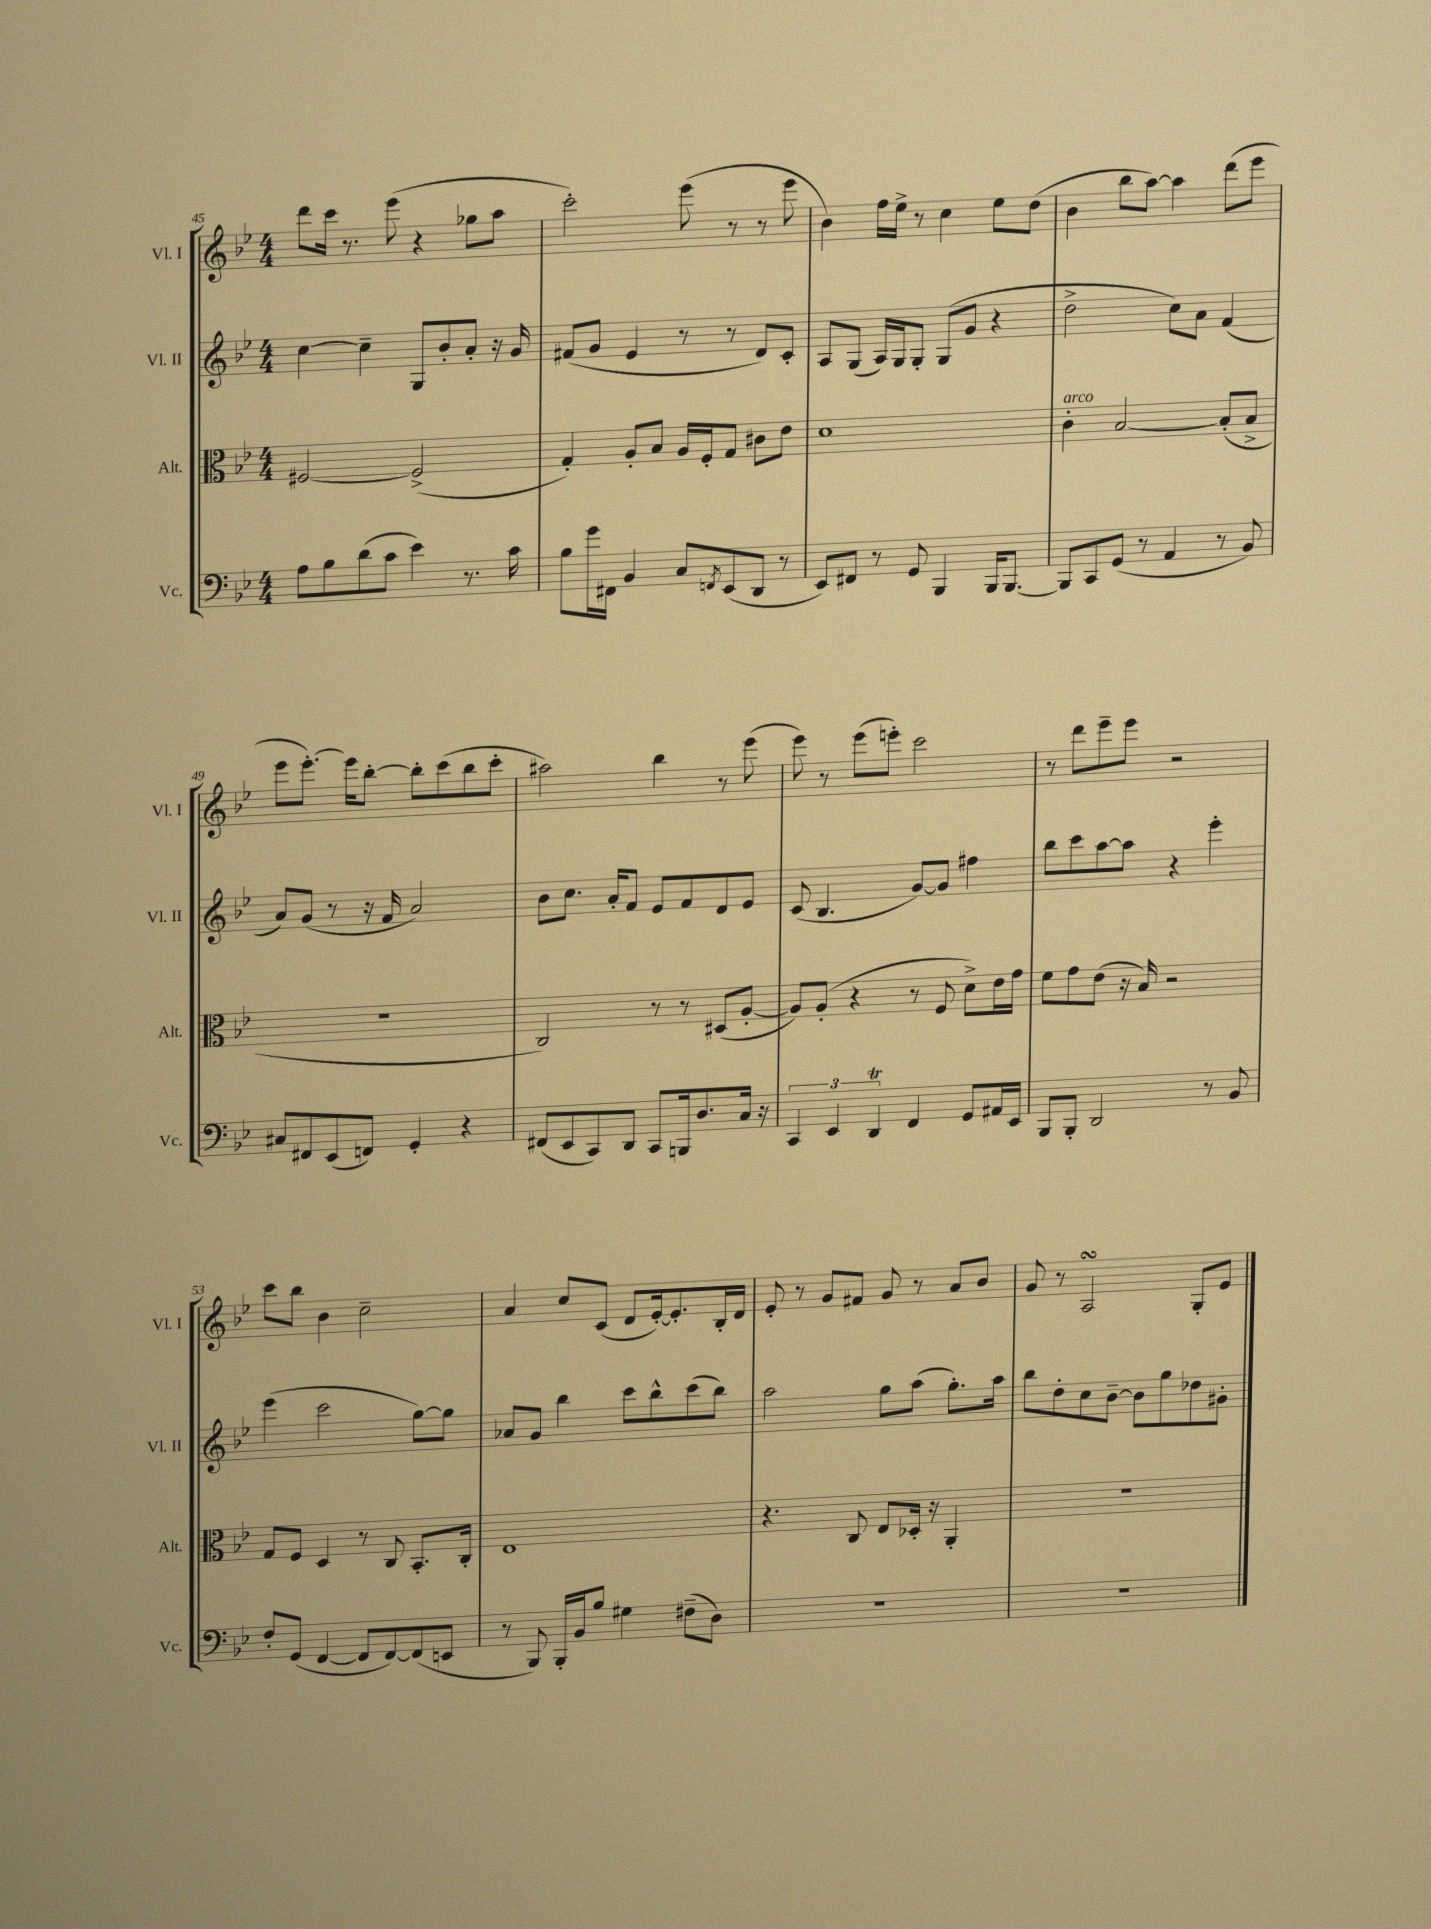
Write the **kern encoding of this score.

**kern	**kern	**kern	**kern
*staff4	*staff3	*staff2	*staff1
*clefF4	*clefC3	*clefG2	*clefG2
*k[b-e-]	*k[b-e-]	*k[b-e-]	*k[b-e-]
*M4/4	*M4/4	*M4/4	*M4/4
8A	[2F#	[4cc	8ddd
8B-	.	.	16ccc
.	.	.	8.r
(8d	.	4cc~]	.
8c	.	.	(8eee-
4e-)	(2F#^]	8G	4r
.	.	8b-'	.
8.r	.	8a'	8gg-
.	.	16r	8aa
16c	.	16g	.
=	=	=	=
8B-	4G')	(8f#	2ccc')
16g	.	8g	.
16FF#	.	.	.
4BB-	8A'	4e-	.
.	8B-	.	.
8C	16A	8r	(8eee-
.	16F'	.	.
8qFF	.	.	.
(8EE-	8G	8r	8r
8DD	8c#	8d)	8r
8r	8e-	8c'	8eee-
=	=	=	=
8EE-)	1d	8A	4b-)
8FF#	.	(8G	.
8r	.	16A)	16ff
.	.	16G	16ee-^
8GG	.	8G'	8r
4BBB-	.	(8G	4cc
.	.	8g	.
16BBB-	.	4r	8ee-
[8.BBB-	.	.	.
.	.	.	(8dd
=	=	=	=
8BBB-]	4c'	2dd^	4b-
8CC	.	.	.
(8GG	[2B-	.	8bb-
8r	.	.	[8aa)
4AA	.	8cc)	4aa]
.	.	8a	.
8r	(8B-']	(4f	(8ddd
8BB-)	8B-^	.	8eee-
=	=	=	=
8C#	1r	8a)	8eee-
8FF#	.	(8g	[8.eee-')
(8EE-	.	8r	.
.	.	.	16eee-]
8FF)	.	16r	[8bb-'
.	.	16f	.
4GG'	.	2a)	8bb-']
.	.	.	(8ccc
4r	.	.	8bb-
.	.	.	8ccc'
=	=	=	=
(8FF#	2C)	8b-	2aa#)
8EE-	.	8.cc	.
8CC)	.	.	.
.	.	16a'	.
8DD	.	8f	.
8CC	8r	8e-	4bb-
16BBB	8r	8f	.
8.D	.	.	.
.	(8D#	8d	8r
16C	[8A'	8e-	(8eee-
16r	.	.	.
=	=	=	=
6CC	8A])	(8c	8eee-)
.	(8A'	4.B-	8r
6EE-	.	.	.
.	4r	.	(8eee-
6DD	.	.	.
.	.	.	8eee')
4FF	8r	[8g)	2ccc
.	8F	8g]	.
8GG	8d^)	4ff#	.
16AA#	16e-	.	.
16EE-	16g	.	.
=	=	=	=
8BBB-	8f	8bb-	8r
8BBB-'	8g	8ccc	8ddd
2DD	(8e-	[8aa	8eee-~
.	16r	8aa]	8eee-
.	16B-)	.	.
.	2r	4r	2r
8r	.	4eee-'	.
8BB-	.	.	.
=	=	=	=
8F'	8G	(4eee-	8ccc
(8GG	8F	.	8bb-
[4FF	4D	2ccc	4b-
8FF]	8r	.	2cc~
[8FF)	8C	.	.
(8FF]	8.BB-'	[8gg)	.
8EE	.	8gg]	.
.	16C'	.	.
=	=	=	=
8r	1E-	8a-	4a
8BBB-)	.	8g	.
16BBB-'	.	4bb-	8cc
16BB-	.	.	.
8B-	.	.	(8c
4G#	.	8ccc	8d
.	.	8bb-^^	[16e-')
.	.	.	8.e-']
(8F#~	.	(8ccc	.
8D)	.	8bb-)	16B-'
.	.	.	16d
=	=	=	=
1r	4.r	2aa	8e-'
.	.	.	8r
.	.	.	8g
.	8C	.	8f#
.	8E-	8gg	8g
.	16D-'	(8aa	8r
.	16r	.	.
.	4AA'	8.gg')	8a
.	.	.	8b-
.	.	16aa	.
=	=	=	=
1r	1r	8bb-	8g
.	.	8dd'	8r
.	.	8cc	2A
.	.	[8b-~	.
.	.	8b-]	.
.	.	8gg	.
.	.	8dd-	8G'
.	.	8g#'	8e-
==	==	==	==
*-	*-	*-	*-
